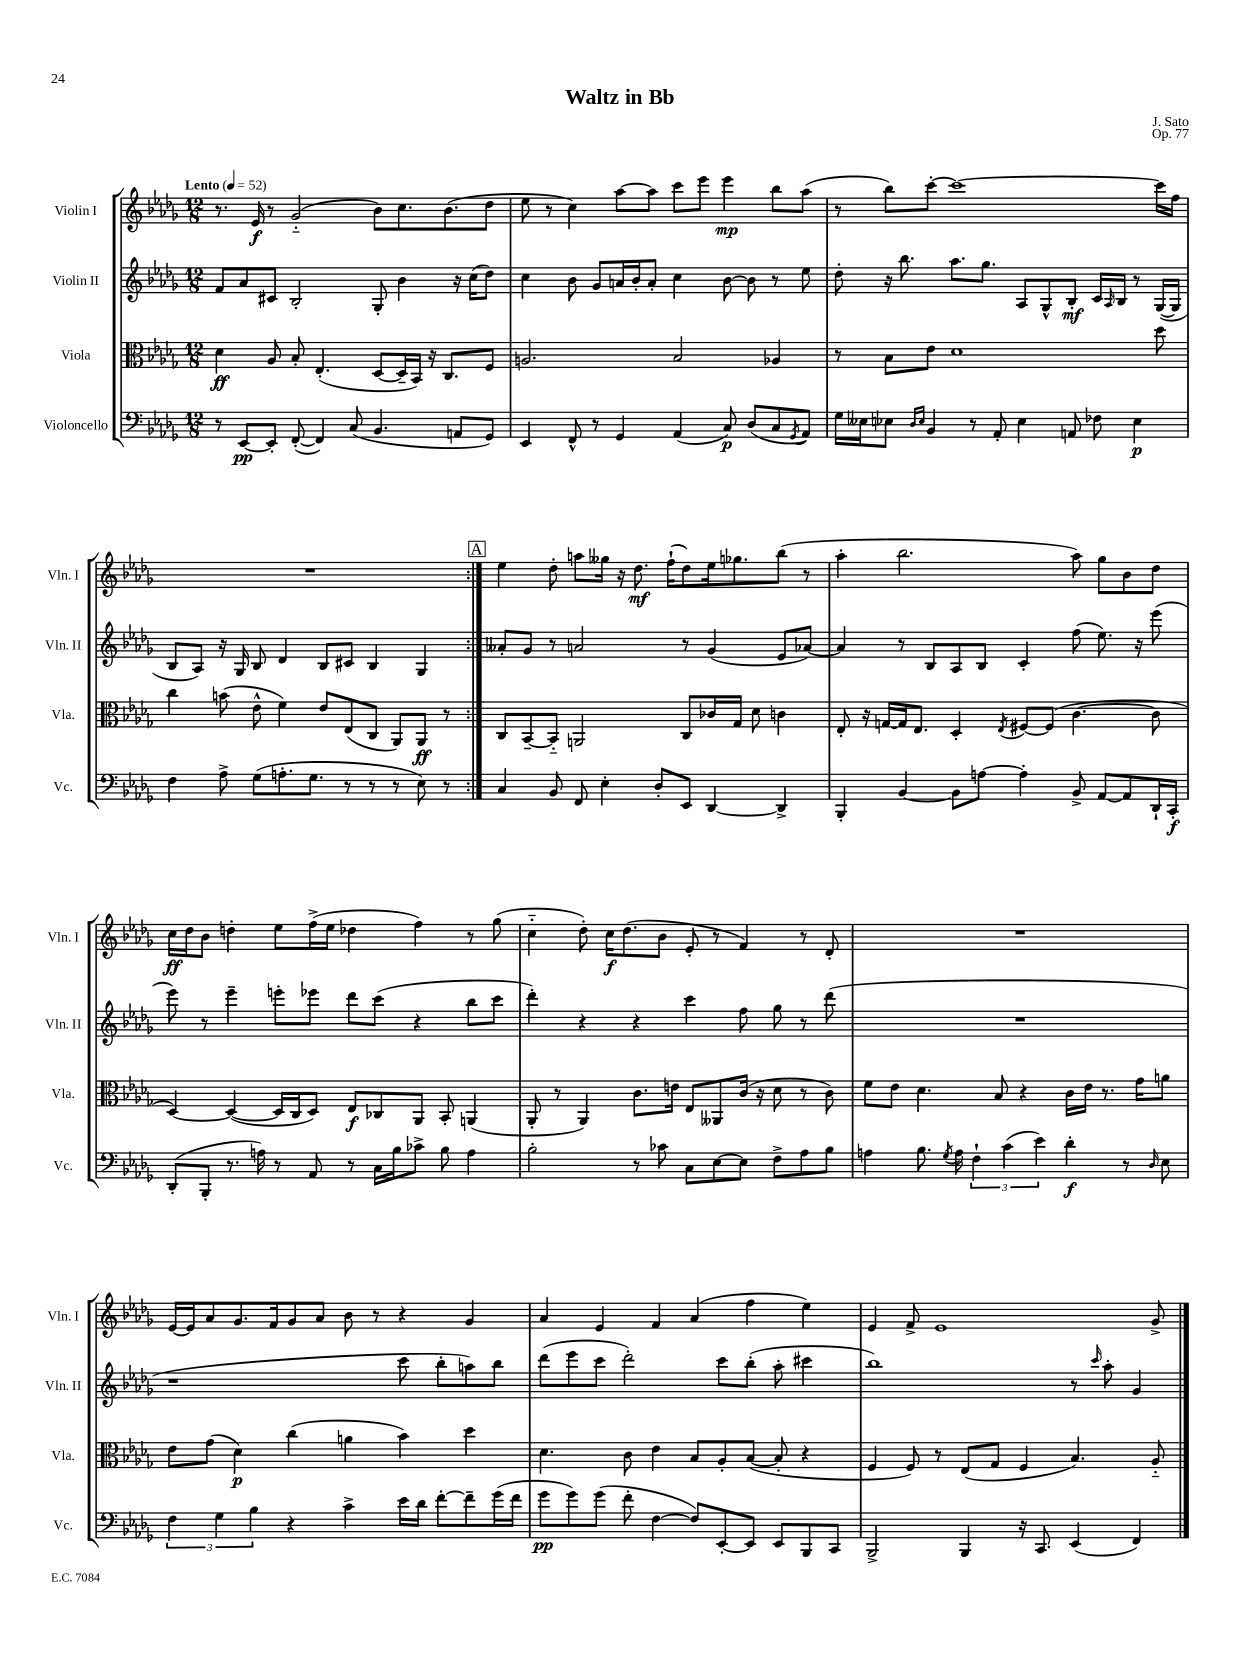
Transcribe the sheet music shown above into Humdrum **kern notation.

**kern	**kern	**kern	**kern
*staff4	*staff3	*staff2	*staff1
*clefF4	*clefC3	*clefG2	*clefG2
*k[b-e-a-d-g-]	*k[b-e-a-d-g-]	*k[b-e-a-d-g-]	*k[b-e-a-d-g-]
*M12/8	*M12/8	*M12/8	*M12/8
*MM52	*MM52	*MM52	*MM52
8r	4d-	8f	8.r
[8EE-	.	8a-	.
.	.	.	16e-
8EE-']	8A-	8c#	8r
([8FF'	8B-'	2B-'	(2g-'~
4FF])	(4.E-'	.	.
(8C	.	.	.
4.BB-	[8D-	8G-'	8b-)
.	16D-~]	4b-	8.cc
.	16BB-)	.	.
.	16r	.	.
.	8.C	.	(8.b-
8AA	.	16r	.
.	.	(16cc	.
8GG-)	8F	8dd-)	8dd-
=	=	=	=
4EE-	2.A	4cc	8ee-
.	.	.	8r
8FF^^	.	8b-	4cc)
8r	.	8g-	.
4GG-	.	16a	[8aa-
.	.	16b-'	.
.	.	8a'	8aa-]
(4AA-	2B-	4cc	8ccc
.	.	.	8eee-
8C)	.	[8b-	4eee-
(8D-	.	8b-]	.
8C	4A-	8r	8bb-
8qGG-	.	.	.
8AA-)	.	8ee-	(8aa-
=	=	=	=
16G-	8r	8dd-'	8r
16E--	.	.	.
8E-	8B-	16r	8bb-)
.	.	8.bb-	.
16qqD-	.	.	.
16qqE-	.	.	.
4BB-	8e-	.	[8ccc'
.	1d-	8.aa-	1ccc_
8r	.	.	.
.	.	8.gg-	.
8AA-'	.	.	.
4E-	.	8A-	.
.	.	8G-^^	.
8AA	.	8B-'	.
8F-	.	16c	.
.	.	16qqA-	.
.	.	16B-	.
4E-	.	8r	.
.	8dd-	([16G-	16ccc]
.	.	16G-]	16ff
=	=	=	=
4F	4cc	8B-	1.r
.	.	8A-)	.
8A-^	(8b	16r	.
.	.	16G-	.
(8G-	8e-^^	8B-	.
8.A'	4f)	4d-	.
8.G-	.	.	.
.	8e-	8B-	.
8r	(8E-	8c#	.
8r	8C	4B-	.
8r	8AA-)	.	.
8E-)	8AA-	4G-	.
8r	8r	.	.
=:|!	=:|!	=:|!	=:|!
4C	8C	8a--'	4ee-
.	[8BB-~	8g-	.
8BB-	8BB-'~]	8r	8dd-'
8FF	2AA	2a	8aa
4E-'	.	.	16gg--
.	.	.	16r
.	.	.	8.dd-
8D-'	.	.	.
.	.	.	(16ff`
8EE-	8C	8r	8dd-)
[4DD-	16c-	(4g-	16ee-
.	16G-	.	8.gg-
.	8d-	.	.
4DD-^]	4c	8e-	(8bb-
.	.	[8a-)	8r
=	=	=	=
4BBB-'	8E-'	4a-]	4aa-'
.	16r	.	.
.	[16G	.	.
[4BB-	16G]	8r	2.bb-
.	8.E-	.	.
.	.	8B-	.
8BB-]	4D-'	8A-	.
[8A	.	8B-	.
.	8qE-	.	.
4A']	[8F#	4c'	.
.	(8F#]	.	.
8BB-^	[4.c	(8ff	8aa-)
[8AA-	.	8.ee-)	8gg-
8AA-]	.	.	8b-
.	.	16r	.
16DD-`	8c]	(8eee-	8dd-
16CC'	.	.	.
=	=	=	=
(8DD-'	[4D-)	8eee-)	16cc
.	.	.	16dd-
8BBB-'	.	8r	8b-
8.r	(4D-_	4eee-~	4dd'
16A)	.	.	.
8r	16D-]	8eee'	8ee-
.	16C	.	.
8AA-	8D-)	8eee-	(16ff^
.	.	.	16ee-
8r	8E-	8ddd-	4dd-
16C	8C-	(8ccc	.
16B-	.	.	.
8c-^	8AA-	4r	4ff)
8B-	8BB-'	.	.
4A	(4AA	8bb-	8r
.	.	8ccc	(8gg-
=	=	=	=
2B-'	8AA-'	4ddd-')	4cc'~
.	8r	.	.
.	4AA-)	4r	8dd-')
.	.	.	16cc
.	.	.	(8.dd-
8r	8.c	4r	.
8c-	.	.	8b-
.	16e	.	.
8C	8E-	4ccc	8e-'
[8E-	8AA--	.	8r
8E-]	(16c	8ff	4f)
.	16r	.	.
8F^	8d-	8gg-	.
8A-	8r	8r	8r
8B-	8c)	(8ddd-	8d-'
=	=	=	=
4A	8f	1.r	1.r
.	8e-	.	.
8.B-	4.d-	.	.
8qG-	.	.	.
16A	.	.	.
6F`	.	.	.
.	8B-	.	.
(6c	.	.	.
.	4r	.	.
6e-)	.	.	.
4d-'	16c	.	.
.	16e-	.	.
.	8.r	.	.
8r	.	.	.
.	16g-	.	.
16qqD-	.	.	.
8E-	8a	.	.
=	=	=	=
6F	8e-	1r	[16e-
.	.	.	16e-]
.	(8g-	.	8a-
6G-	.	.	.
.	4d-)	.	8.g-
6B-	.	.	.
.	.	.	16f
4r	(4cc	.	8g-
.	.	.	8a-
4c^	4a	.	8b-
.	.	.	8r
16e-	4b-)	8ccc	4r
16d-	.	.	.
[8f'	.	8bb-'	.
8f~]	4dd-	8aa)	4g-
(16g-	.	8bb-	.
16f	.	.	.
=	=	=	=
8g-	4.d-	(8ddd-	4a-
8g-)	.	8eee-	.
(8g-	.	8ccc	4e-
8f'	8c	2ddd-')	.
[4F	4e-	.	4f
8F])	8B-	.	(4a-
[8EE-'	8A-'	8ccc	.
8EE-]	([8B-	(8bb-'	4ff
8EE-	8B-']	8aa-'	.
8BBB-	4r	4ccc#	4ee-)
8CC	.	.	.
=	=	=	=
2BBB-^	4F	1bb-)	4e-
.	8F)	.	8f^
.	8r	.	1e-
4BBB-	(8E-	.	.
.	8G-	.	.
16r	4F	.	.
8.CC	.	.	.
(4EE-	4.B-)	8r	.
.	.	16qqccc	.
.	.	8aa-'	.
4FF)	.	4g-	.
.	8A-'~	.	8g-^
==	==	==	==
*-	*-	*-	*-
